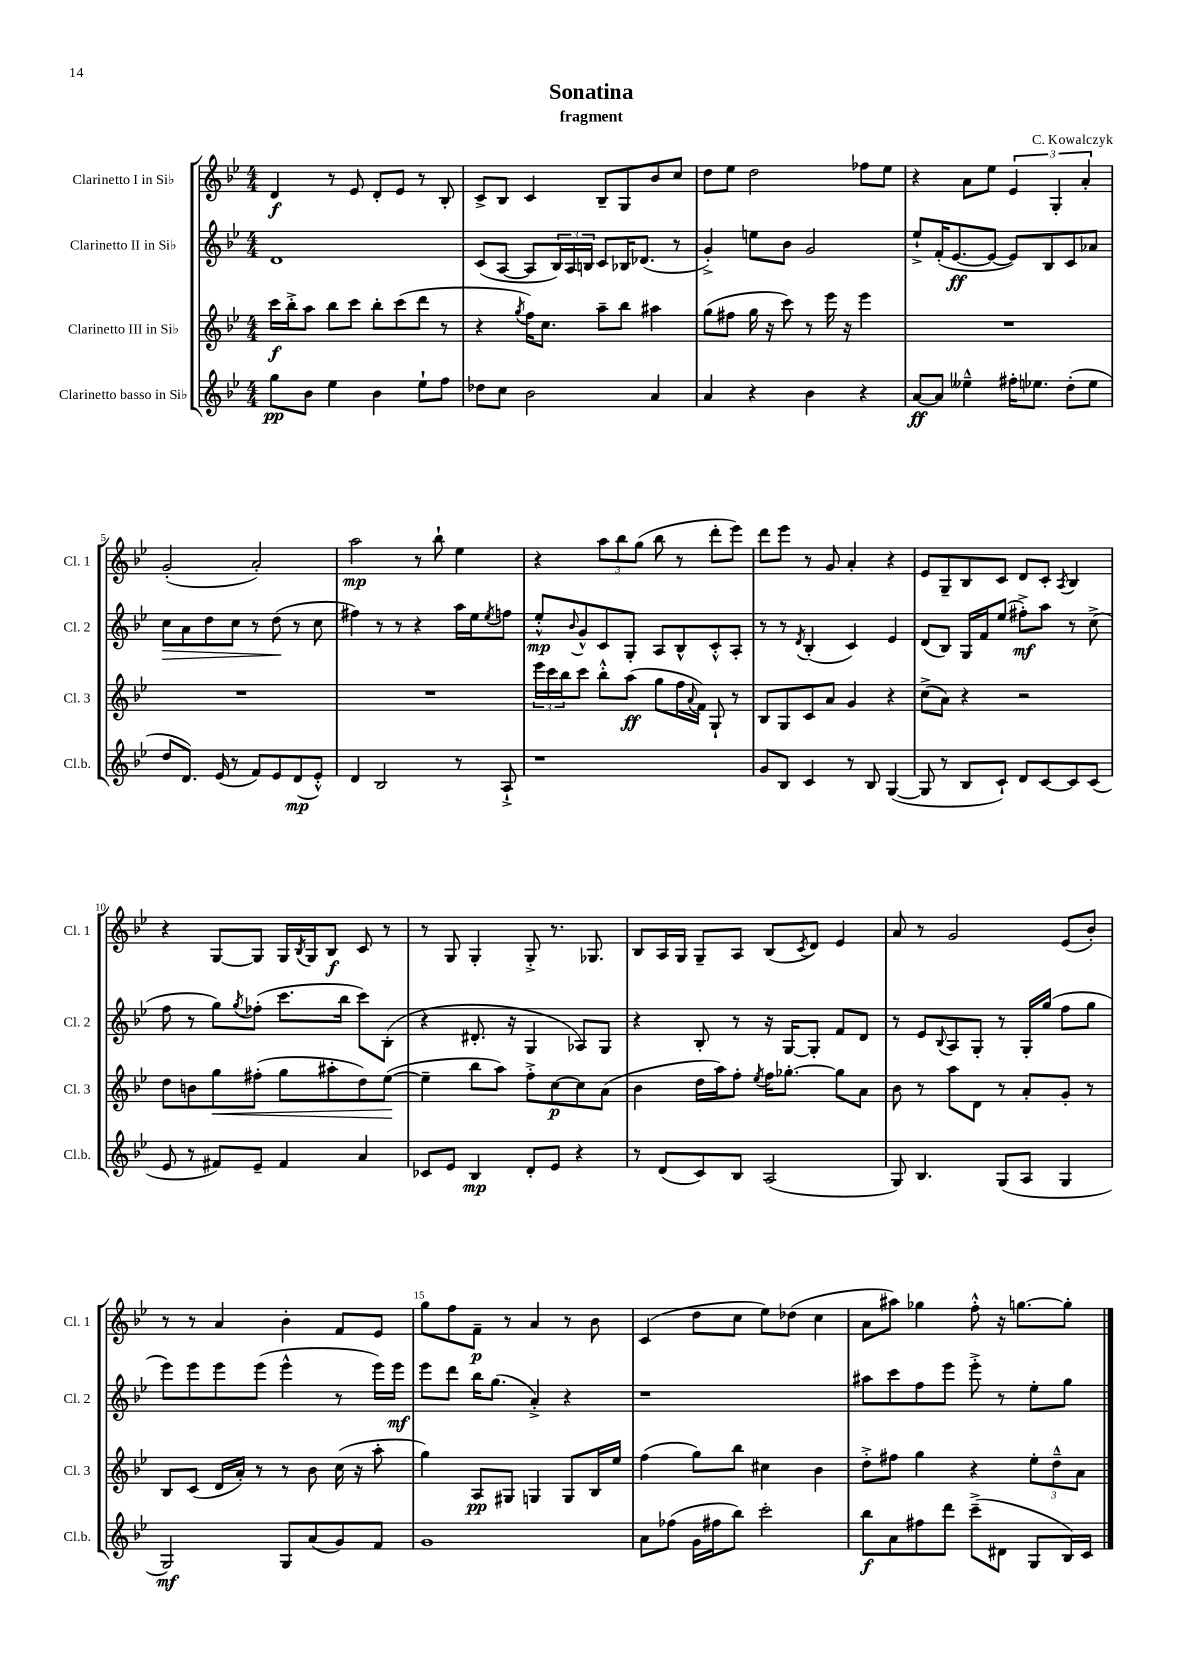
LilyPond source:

\header { title = "Sonatina" composer = "C. Kowalczyk" subtitle = "fragment" }
<<
\new StaffGroup <<
\new Staff = "s0" \with { instrumentName = "Clarinetto I in Sib" shortInstrumentName = "Cl. 1" } {
    \clef treble \key bes \major \numericTimeSignature \time 4/4
    d'4\f r8 ees'8 d'8-. ees'8 r8 bes8-. |
    c'8-> bes8 c'4 bes8-- g8 bes'8 c''8 |
    d''8 ees''8 d''2 fes''8 ees''8 |
    r4 a'8 ees''8 \tuplet 3/2 { ees'4 g4-. a'4-. } |
    g'2-.( a'2-.) |
    a''2\mp r8 bes''8-! ees''4 |
    r4 \tuplet 3/2 { a''8 bes''8 g''8( } bes''8 r8 d'''8-. ees'''8) |
    d'''8 ees'''8 r8 g'8 a'4-. r4 |
    ees'8 g8-- bes8 c'8 d'8 c'8-. \acciaccatura { a8 } bes4 |
    r4 g8~ g8 g16 \acciaccatura { bes8 } g16 bes8\f c'8 r8 |
    r8 g8 g4-. g8-.-> r8. ges8. |
    bes8 a16 g16 g8-- a8 bes8( \acciaccatura { c'8 } d'8) ees'4 |
    a'8 r8 g'2 ees'8( bes'8-.) |
    r8 r8 a'4 bes'4-. f'8 ees'8 |
    g''8 f''8 f'8--\p r8 a'4 r8 bes'8 |
    c'4( d''8 c''8 ees''8) des''8( c''4 |
    a'8 ais''8) ges''4 f''8-.-^ r16 g''8.~ g''8-. \bar "|." |
}
\new Staff = "s1" \with { instrumentName = "Clarinetto II in Sib" shortInstrumentName = "Cl. 2" } {
    \clef treble \key bes \major \numericTimeSignature \time 4/4
    d'1 |
    c'8( a8~ a8 \tuplet 3/2 { bes16) a16 b16 } c'8 bes16 des'8.( r8 |
    g'4-.->) e''8 bes'8 g'2 |
    ees''8-!-> f'16-.( ees'8.~\ff ees'8~ ees'8) bes8 c'8 aes'8 |
    c''8\> a'8 d''8 c''8 r8 d''8\!( r8 c''8 |
    fis''4) r8 r8 r4 a''16 ees''16 \acciaccatura { ees''8 } f''8 |
    ees''8-.-^\mp \appoggiatura { bes'8 } g'8-^ c'8 g8-. a8 bes8-^ c'8-.-^ a8-. |
    r8 r8 \acciaccatura { d'8 } bes4-.( c'4) ees'4 |
    d'8( bes8) g16 f'16 ees''8( fis''8-.->\mf) a''8 r8 c''8->( |
    f''8 r8 g''8) \acciaccatura { g''8 } fes''8-.( c'''8. bes''16 c'''8) bes8-.( |
    r4 dis'8.-. r16 g4 aes8) g8 |
    r4 bes8-. r8 r16 g16~ g8-. f'8 d'8 |
    r8 ees'8 \appoggiatura { bes8 } a8 g8-. r8 g16-. g''16( f''8 g''8 |
    ees'''8) ees'''8 ees'''8 ees'''8( ees'''4-^ r8 ees'''16) ees'''16\mf |
    ees'''8 d'''8 bes''16 g''8.( a'4-.->) r4 |
    r1 |
    ais''8 c'''8 f''8 ees'''8 ees'''8-.-> r8 ees''8-. g''8 \bar "|." |
}
\new Staff = "s2" \with { instrumentName = "Clarinetto III in Sib" shortInstrumentName = "Cl. 3" } {
    \clef treble \key bes \major \numericTimeSignature \time 4/4
    c'''16\f bes''16-.-> a''8 bes''8 c'''8 bes''8-. c'''8( d'''8 r8 |
    r4 \acciaccatura { g''8 } f''16) c''8. a''8-- bes''8 ais''4 |
    g''8( fis''8 g''16 r16 c'''8) r8 ees'''16 r16 ees'''4 |
    R1 |
    R1 |
    R1 |
    \tuplet 3/2 { ees'''16 c'''16 bes''16 } c'''8 bes''8-.-^ a''8\ff( g''8 f''16 \appoggiatura { a'8 } f'16) g8-! r8 |
    bes8 g8 c'8 a'8 g'4 r4 |
    c''8->( a'8) r4 r2 |
    d''8 b'8 g''8\< fis''8-.( g''8 ais''8-. d''8) ees''8~\!( |
    ees''4-- bes''8 a''8) f''8-.-> c''8~\p c''8 a'8( |
    bes'4 d''16 a''16) f''8-. \acciaccatura { ees''8 } f''16 ges''8.~-. ges''8 a'8 |
    bes'8 r8 a''8 d'8 r8 a'8-. g'8-. r8 |
    bes8 c'8( d'16 a'16-.) r8 r8 bes'8 c''16( r16 a''8-. |
    g''4) a8\pp gis8 g4 g8 bes16 ees''16 |
    f''4( g''8) bes''8 cis''4 bes'4 |
    d''8-.-> fis''8 g''4 r4 \tuplet 3/2 { ees''8-. d''8---^ a'8 } \bar "|." |
}
\new Staff = "s3" \with { instrumentName = "Clarinetto basso in Sib" shortInstrumentName = "Cl.b." } {
    \clef treble \key bes \major \numericTimeSignature \time 4/4
    g''8\pp bes'8 ees''4 bes'4 ees''8-! f''8 |
    des''8 c''8 bes'2 a'4 |
    a'4 r4 bes'4 r4 |
    a'8~\ff a'8 eeses''4---^ fis''16-. ees''8. d''8-.( ees''8 |
    d''8 d'8.) ees'16( r8 f'8) ees'8 d'8\mp( ees'8-.-^) |
    d'4 bes2 r8 a8-!-> |
    r1 |
    g'8 bes8 c'4 r8 bes8 g4~( |
    g8 r8 bes8 c'8-!) d'8 c'8~ c'8 c'8( |
    ees'8 r8 fis'8) ees'8-- fis'4 a'4 |
    ces'8 ees'8 bes4\mp d'8-. ees'8 r4 |
    r8 d'8( c'8) bes8 a2( |
    g8) bes4. g8( a8 g4 |
    g2\mf) g8 a'8( g'8) f'8 |
    g'1 |
    a'8 fes''8( g'16 fis''16 bes''8) c'''2-. |
    bes''8\f a'8 fis''8 d'''8 c'''8--->( dis'8 g8 bes16) c'16 \bar "|." |
}
>>
>>
\layout { \context { \Score \override BarNumber.break-visibility = ##(#f #t #t) barNumberVisibility = #(every-nth-bar-number-visible 5) } }
